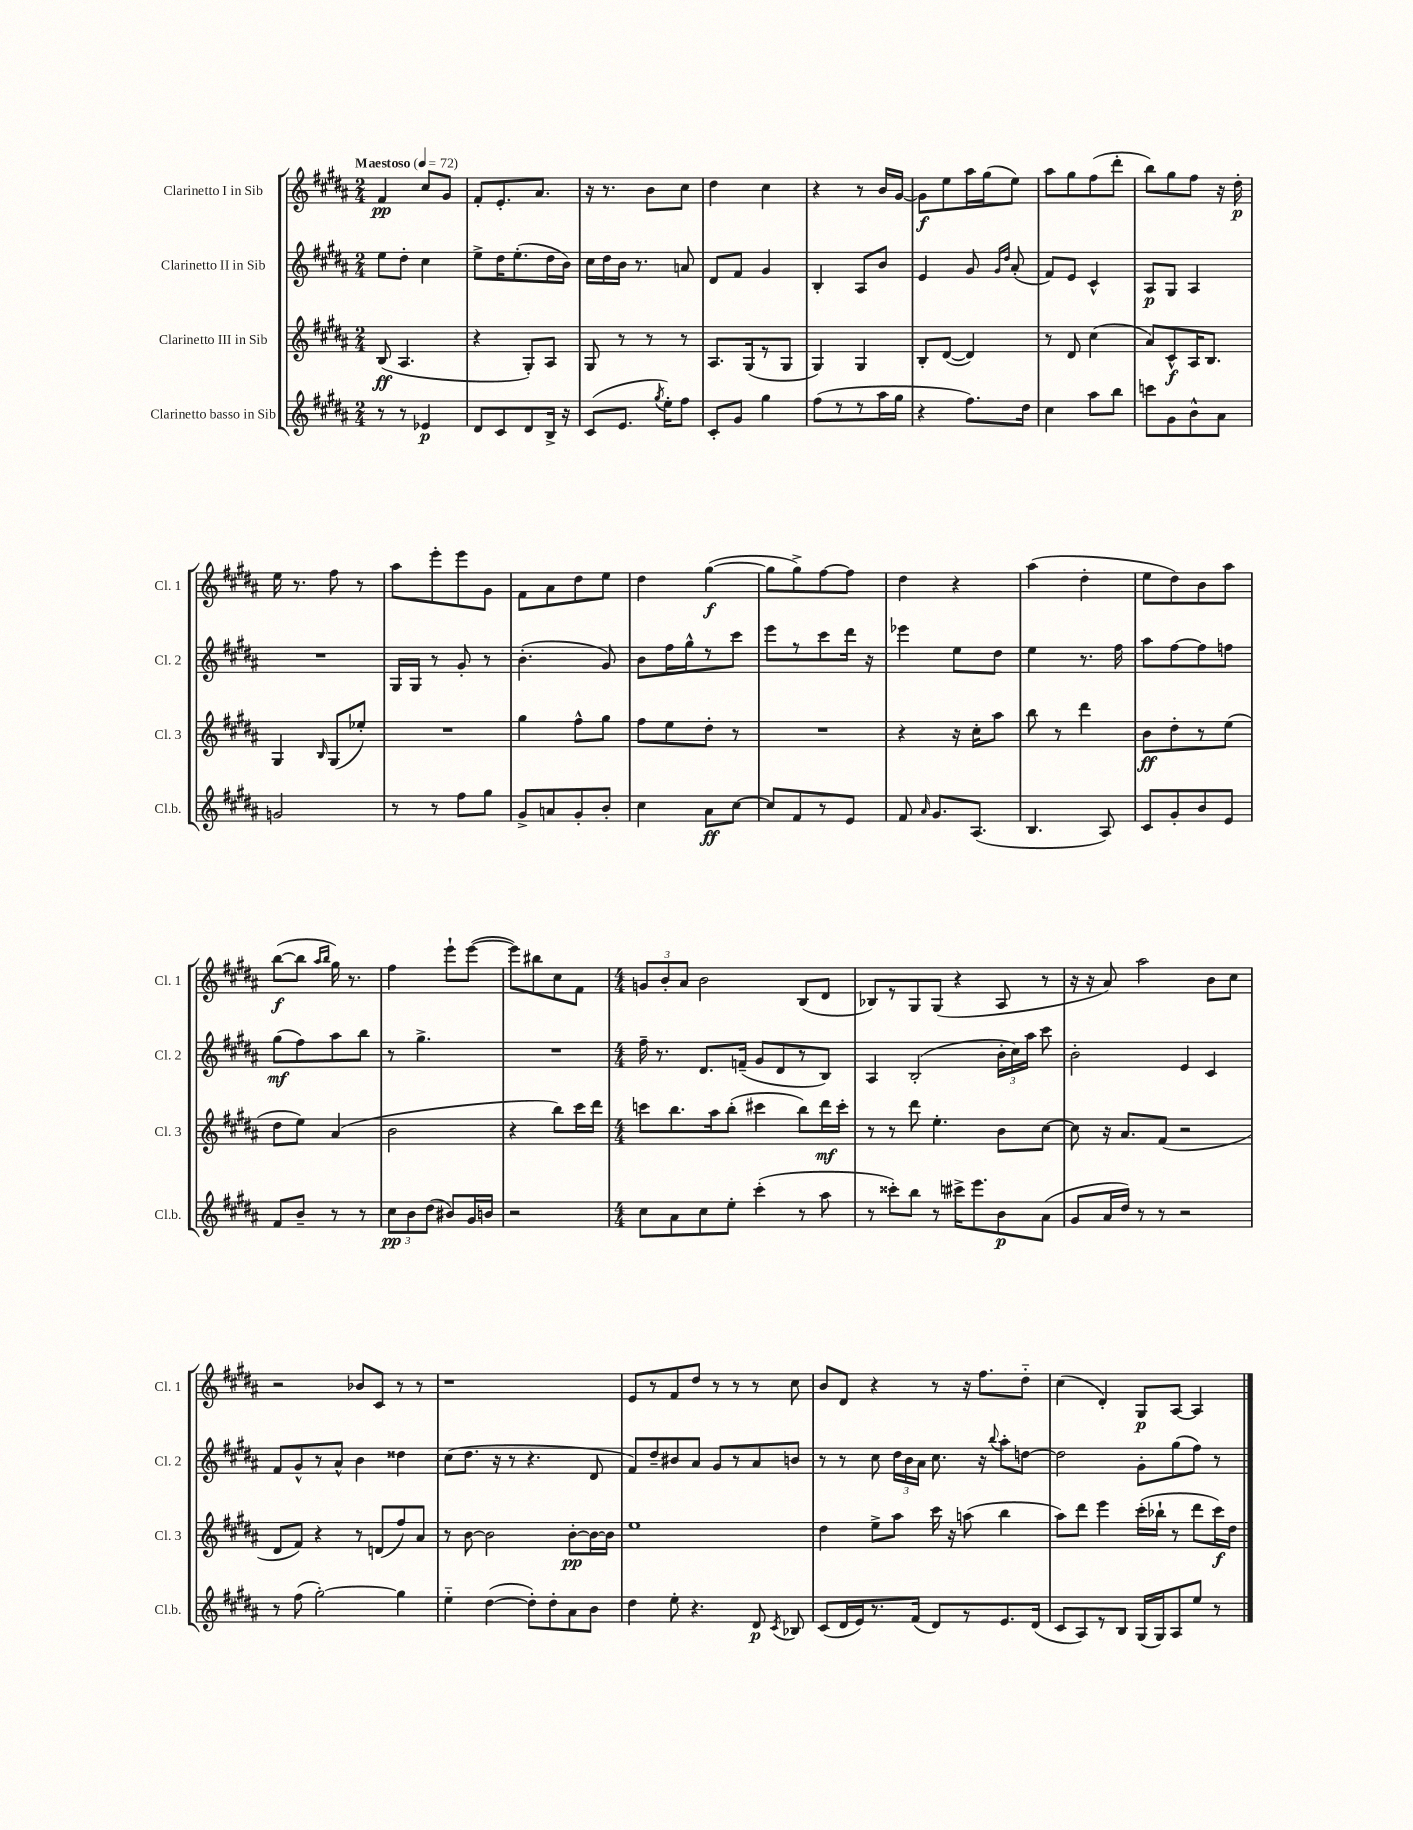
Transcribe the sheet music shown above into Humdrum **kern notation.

**kern	**dynam	**kern	**dynam	**kern	**dynam	**kern	**dynam
*part4	*part4	*part3	*part3	*part2	*part2	*part1	*part1
*staff4	*staff4	*staff3	*staff3	*staff2	*staff2	*staff1	*staff1
*I"Clarinetto basso in Sib	*	*I"Clarinetto III in Sib	*	*I"Clarinetto II in Sib	*	*I"Clarinetto I in Sib	*
*I'Cl.b.	*	*I'Cl. 3	*	*I'Cl. 2	*	*I'Cl. 1	*
*clefG2	*	*clefG2	*	*clefG2	*	*clefG2	*
*k[f#c#g#d#a#]	*	*k[f#c#g#d#a#]	*	*k[f#c#g#d#a#]	*	*k[f#c#g#d#a#]	*
*M2/4	*	*M2/4	*	*M2/4	*	*M2/4	*
*MM72	*	*MM72	*	*MM72	*	*MM72	*
=1	=1	=1	=1	=1	=1	=1	=1
!	!	!	!	!	!	!LO:TX:a:B:t=Maestoso	!
8r	.	(8B/	ff	8ee\L	.	4f#/	pp
8r	.	4.A#/	.	8dd#'\J	.	.	.
4e-X/	p	.	.	4cc#\	.	8cc#/L	.
.	.	.	.	.	.	8g#/J	.
=2	=2	=2	=2	=2	=2	=2	=2
8d#/L	.	4r	.	8ee^\L	.	8f#'/L	.
8c#/	.	.	.	16dd#\K	.	8.e'/	.
.	.	.	.	(8.ee'\	.	.	.
8d#/	.	8G#'/L)	.	.	.	.	.
.	.	.	.	.	.	8.a#/J	.
16B^/Jk	.	8A#/J	.	16dd#\L	.	.	.
16r	.	.	.	16b\JJ)	.	.	.
=3	=3	=3	=3	=3	=3	=3	=3
(8c#/L	.	8G#/	.	16cc#\LL	.	16r	.
.	.	.	.	16dd#\	.	8.r	.
8.e/J	.	8r	.	16b\JJ	.	.	.
.	.	.	.	8.r	.	.	.
.	.	8r	.	.	.	8b\L	.
8qgg#/	.	.	.	.	.	.	.
16ee'\KL)	.	.	.	.	.	.	.
8ff#\J	.	8r	.	8an/	.	8cc#\J	.
=4	=4	=4	=4	=4	=4	=4	=4
8c#'/L	.	8.A#/L	.	8d#/L	.	4dd#\	.
8g#/J	.	.	.	8f#/J	.	.	.
.	.	(16G#/k	.	.	.	.	.
4gg#\	.	8r	.	4g#/	.	4cc#\	.
.	.	8G#/J	.	.	.	.	.
=5	=5	=5	=5	=5	=5	=5	=5
(8ff#\L	.	4G#/)	.	4B'/	.	4r	.
8r	.	.	.	.	.	.	.
8r	.	4G#/	.	8A#/L	.	8r	.
16aa#\L	.	.	.	8b/J	.	16b/LL	.
16gg#\JJ	.	.	.	.	.	[16g#/JJ	.
=6	=6	=6	=6	=6	=6	=6	=6
4r	.	8B'/L	.	4e/	.	8g#\L]	f
.	.	([8d#/J	.	.	.	8ee\	.
8.ff#\L)	.	4d#/])	.	8g#/	.	16aa#\L	.
.	.	.	.	.	.	(16gg#\J	.
.	.	.	.	16qqg#/LL	.	.	.
.	.	.	.	16qqdd#/JJ	.	.	.
.	.	.	.	(8a#'/	.	8ee\J)	.
16dd#\Jk	.	.	.	.	.	.	.
=7	=7	=7	=7	=7	=7	=7	=7
4cc#\	.	8r	.	8f#/L)	.	8aa#\L	.
.	.	8d#/	.	8e/J	.	8gg#\	.
8aa#\L	.	(4cc#\	.	4c#^^/	.	(8ff#\	.
8bb\J	.	.	.	.	.	8ddd#'\J	.
=8	=8	=8	=8	=8	=8	=8	=8
8cccn\L	.	8a#/L)	.	8A#/L	p	8bb\L)	.
8g#\	.	8c#^^/	f	8G#/J	.	8gg#\	.
8b^^\	.	16A#/K	.	4A#/	.	8ff#\J	.
.	.	8.B/J	.	.	.	.	.
8a#\J	.	.	.	.	.	16r	.
.	.	.	.	.	.	16dd#'\	p
!!LO:LB:g=z
=9	=9	=9	=9	=9	=9	=9	=9
2gn/	.	4G#/	.	2r	.	16ee\	.
.	.	.	.	.	.	8.r	.
.	.	16qqB/	.	.	.	.	.
.	.	(8G#/L	.	.	.	8ff#\	.
.	.	8ee-X'/J)	.	.	.	8r	.
=10	=10	=10	=10	=10	=10	=10	=10
8r	.	2r	.	16G#/LL	.	8aa#\L	.
.	.	.	.	16G#/JJ	.	.	.
8r	.	.	.	8r	.	8eee'\	.
8ff#\L	.	.	.	8g#'/	.	8eee\	.
8gg#\J	.	.	.	8r	.	8g#\J	.
=11	=11	=11	=11	=11	=11	=11	=11
8g#^/L	.	4gg#\	.	(4.b'\	.	8f#\L	.
8an/	.	.	.	.	.	8a#\	.
8g#'/	.	8ff#^^\L	.	.	.	8dd#\	.
8b'/J	.	8gg#\J	.	8g#/)	.	8ee\J	.
=12	=12	=12	=12	=12	=12	=12	=12
4cc#\	.	8ff#\L	.	8b\L	.	4dd#\	.
.	.	8ee\	.	16ff#\L	.	.	.
.	.	.	.	16gg#^^\J	.	.	.
8a#\L	ff	8dd#'\J	.	8r	.	([4gg#\	f
[8cc#\J	.	8r	.	8ccc#\J	.	.	.
=13	=13	=13	=13	=13	=13	=13	=13
8cc#/L]	.	2r	.	8eee\L	.	8gg#\L]	.
8f#/	.	.	.	8r	.	8gg#^\)	.
8r	.	.	.	8ccc#\	.	[8ff#\	.
8e/J	.	.	.	16ddd#\Jk	.	8ff#\J]	.
.	.	.	.	16r	.	.	.
=14	=14	=14	=14	=14	=14	=14	=14
8f#/	.	4r	.	4eee-X\	.	4dd#\	.
16qqa#/	.	.	.	.	.	.	.
8.g#/L	.	.	.	.	.	.	.
.	.	16r	.	8ee\L	.	4r	.
(8.A#/J	.	16cc#'\KL	.	.	.	.	.
.	.	8aa#\J	.	8dd#\J	.	.	.
=15	=15	=15	=15	=15	=15	=15	=15
4.B/	.	8bb\	.	4ee\	.	(4aa#\	.
.	.	8r	.	.	.	.	.
.	.	4ddd#\	.	8.r	.	4dd#'\	.
8A#/)	.	.	.	.	.	.	.
.	.	.	.	16ff#\	.	.	.
=16	=16	=16	=16	=16	=16	=16	=16
8c#/L	.	8b\L	ff	8aa#\L	.	8ee\L	.
8g#'/	.	8dd#'\	.	[8ff#\	.	8dd#\)	.
8b/	.	8r	.	8ff#\]	.	8b\	.
8e/J	.	(8ee\J	.	8ffn\J	.	8aa#\J	.
!!LO:LB:g=z
=17	=17	=17	=17	=17	=17	=17	=17
8f#/L	.	8dd#\L	.	(8gg#\L	mf	([8bb\L	f
8b~/J	.	8ee\J)	.	8ff#\)	.	8bb\J]	.
.	.	.	.	.	.	16qqaa#/LL	.
.	.	.	.	.	.	16qqbb/JJ	.
8r	.	(4a#/	.	8aa#\	.	16gg#\)	.
.	.	.	.	.	.	8.r	.
8r	.	.	.	8bb\J	.	.	.
=18	=18	=18	=18	=18	=18	=18	=18
12cc#\L	pp	2b\	.	8r	.	4ff#\	.
12b\	.	.	.	.	.	.	.
.	.	.	.	4.gg#^\	.	.	.
(12dd#\J	.	.	.	.	.	.	.
8b#X/L)	.	.	.	.	.	8eee`\L	.
16g#/L	.	.	.	.	.	([8eee\J	.
16bn/JJ	.	.	.	.	.	.	.
=19	=19	=19	=19	=19	=19	=19	=19
2r	.	4r	.	2r	.	8eee\L])	.
.	.	.	.	.	.	8bb#X\	.
.	.	8bb\L)	.	.	.	8cc#\	.
.	.	16ccc#\L	.	.	.	8f#\J	.
.	.	16ddd#\JJ	.	.	.	.	.
=20	=20	=20	=20	=20	=20	=20	=20
*M4/4	*	*M4/4	*	*M4/4	*	*M4/4	*
8cc#\L	.	8cccn\L	.	16ff#~\	.	12gn/L	.
.	.	.	.	8.r	.	.	.
.	.	.	.	.	.	12b'/	.
8a#\	.	8.bb\	.	.	.	.	.
.	.	.	.	.	.	12a#/J	.
8cc#\	.	.	.	8.d#/L	.	2b\	.
.	.	16aa#\k	.	.	.	.	.
8ee'\J	.	(8bb'\J	.	.	.	.	.
.	.	.	.	(16fn~/Jk	.	.	.
(4ccc#'\	.	4ccc#X\	.	8g#/L	.	.	.
.	.	.	.	8d#/	.	.	.
8r	.	8bb\L)	.	8r	.	(8B/L	.
8aa#\	.	16ddd#\L	mf	8B/J)	.	8d#/J	.
.	.	16ccc#'\JJ	.	.	.	.	.
=21	=21	=21	=21	=21	=21	=21	=21
8r	.	8r	.	4A#/	.	8B-X/L)	.
8ccc##X'\L)	.	8r	.	.	.	8r	.
8bb\J	.	8ddd#\	.	(2B'/	.	8G#/	.
8r	.	4.ee'\	.	.	.	(8G#/J	.
16ccc#X^\KL	.	.	.	.	.	4r	.
8.eee\	.	.	.	.	.	.	.
8b\	p	8b\L	.	24b'\LL	.	8A#/	.
.	.	.	.	24cc#\)	.	.	.
.	.	.	.	24aa#\JJ	.	.	.
(8a#\J	.	[8cc#\J	.	8ccc#\	.	8r	.
=22	=22	=22	=22	=22	=22	=22	=22
8g#/L	.	8cc#\]	.	2b'\	.	16r	.
.	.	.	.	.	.	16r	.
16a#/L	.	16r	.	.	.	8a#/)	.
16dd#/JJ)	.	8.a#/L	.	.	.	.	.
8r	.	.	.	.	.	2aa#\	.
8r	.	(8f#/J	.	.	.	.	.
2r	.	2r	.	4e/	.	.	.
.	.	.	.	4c#/	.	8b\L	.
.	.	.	.	.	.	8cc#\J	.
!!LO:LB:g=z
=23	=23	=23	=23	=23	=23	=23	=23
8r	.	8d#/L	.	8f#/L	.	2r	.
(8ff#\	.	8f#/J)	.	8g#^^/	.	.	.
[2gg#'\)	.	4r	.	8r	.	.	.
.	.	.	.	8a#^^/J	.	.	.
.	.	8r	.	4b\	.	8b-X/L	.
.	.	(8dn/L	.	.	.	8c#/J	.
4gg#\]	.	8ff#/)	.	4dd##X\	.	8r	.
.	.	8a#/J	.	.	.	8r	.
=24	=24	=24	=24	=24	=24	=24	=24
4ee\	.	8r	.	(8cc#\L	.	1r	.
.	.	[8b\	.	8.dd#\J	.	.	.
([4dd#\	.	2b\]	.	.	.	.	.
.	.	.	.	16r	.	.	.
.	.	.	.	8r	.	.	.
8dd#'\L])	.	.	.	4.r	.	.	.
8dd#'\	.	.	.	.	.	.	.
8a#\	.	[8b'\L	pp	.	.	.	.
8b\J	.	16b\L_	.	8d#/	.	.	.
.	.	16b\JJ]	.	.	.	.	.
=25	=25	=25	=25	=25	=25	=25	=25
4dd#\	.	1ee	.	8f#/L)	.	8e/L	.
.	.	.	.	8dd#~/	.	8r	.
8ee'\	.	.	.	8b#X/	.	8f#/	.
4.r	.	.	.	8a#/J	.	8dd#/J	.
.	.	.	.	8g#/L	.	8r	.
.	.	.	.	8r	.	8r	.
8d#/	p	.	.	8a#/	.	8r	.
8qc#/	.	.	.	.	.	.	.
8B-X/	.	.	.	8bn/J	.	8cc#\	.
=26	=26	=26	=26	=26	=26	=26	=26
(8c#/L	.	4dd#\	.	8r	.	8b/L	.
16d#/L	.	.	.	8r	.	8d#/J	.
16e/J)	.	.	.	.	.	.	.
8.r	.	8ee^\L	.	8cc#\	.	4r	.
.	.	8aa#\J	.	24dd#\LL	.	.	.
.	.	.	.	24b\	.	.	.
(16f#/Jk	.	.	.	.	.	.	.
.	.	.	.	24a#\JJ	.	.	.
8d#/L)	.	16ccc#\	.	8.cc#\	.	8r	.
.	.	16r	.	.	.	.	.
8r	.	(8aan\	.	.	.	16r	.
.	.	.	.	16r	.	8.ff#\L	.
.	.	.	.	8qqbb/	.	.	.
8.e/	.	4bb\	.	8aa#'\L	.	.	.
.	.	.	.	[8ddn\J	.	8dd#\J	.
(16d#/Jk	.	.	.	.	.	.	.
=27	=27	=27	=27	=27	=27	=27	=27
8c#/L	.	8aa#\L)	.	2dd\]	.	(4cc#\	.
8A#/)	.	8ddd#\J	.	.	.	.	.
8r	.	4eee\	.	.	.	4d#'/)	.
8B/J	.	.	.	.	.	.	.
(16G#/LL	.	(16ccc#'\LL	.	8g#'\L	.	8G#/L	p
16G#/J)	.	16bb-X`\JJ	.	.	.	.	.
8A#/	.	8r	.	(8gg#\	.	[8A#/J	.
8ee/J	.	8ddd#\L	.	8ff#\J)	.	4A#/]	.
8r	.	16ccc#\L)	f	8r	.	.	.
.	.	16dd#\JJ	.	.	.	.	.
==	==	==	==	==	==	==	==
*-	*-	*-	*-	*-	*-	*-	*-
